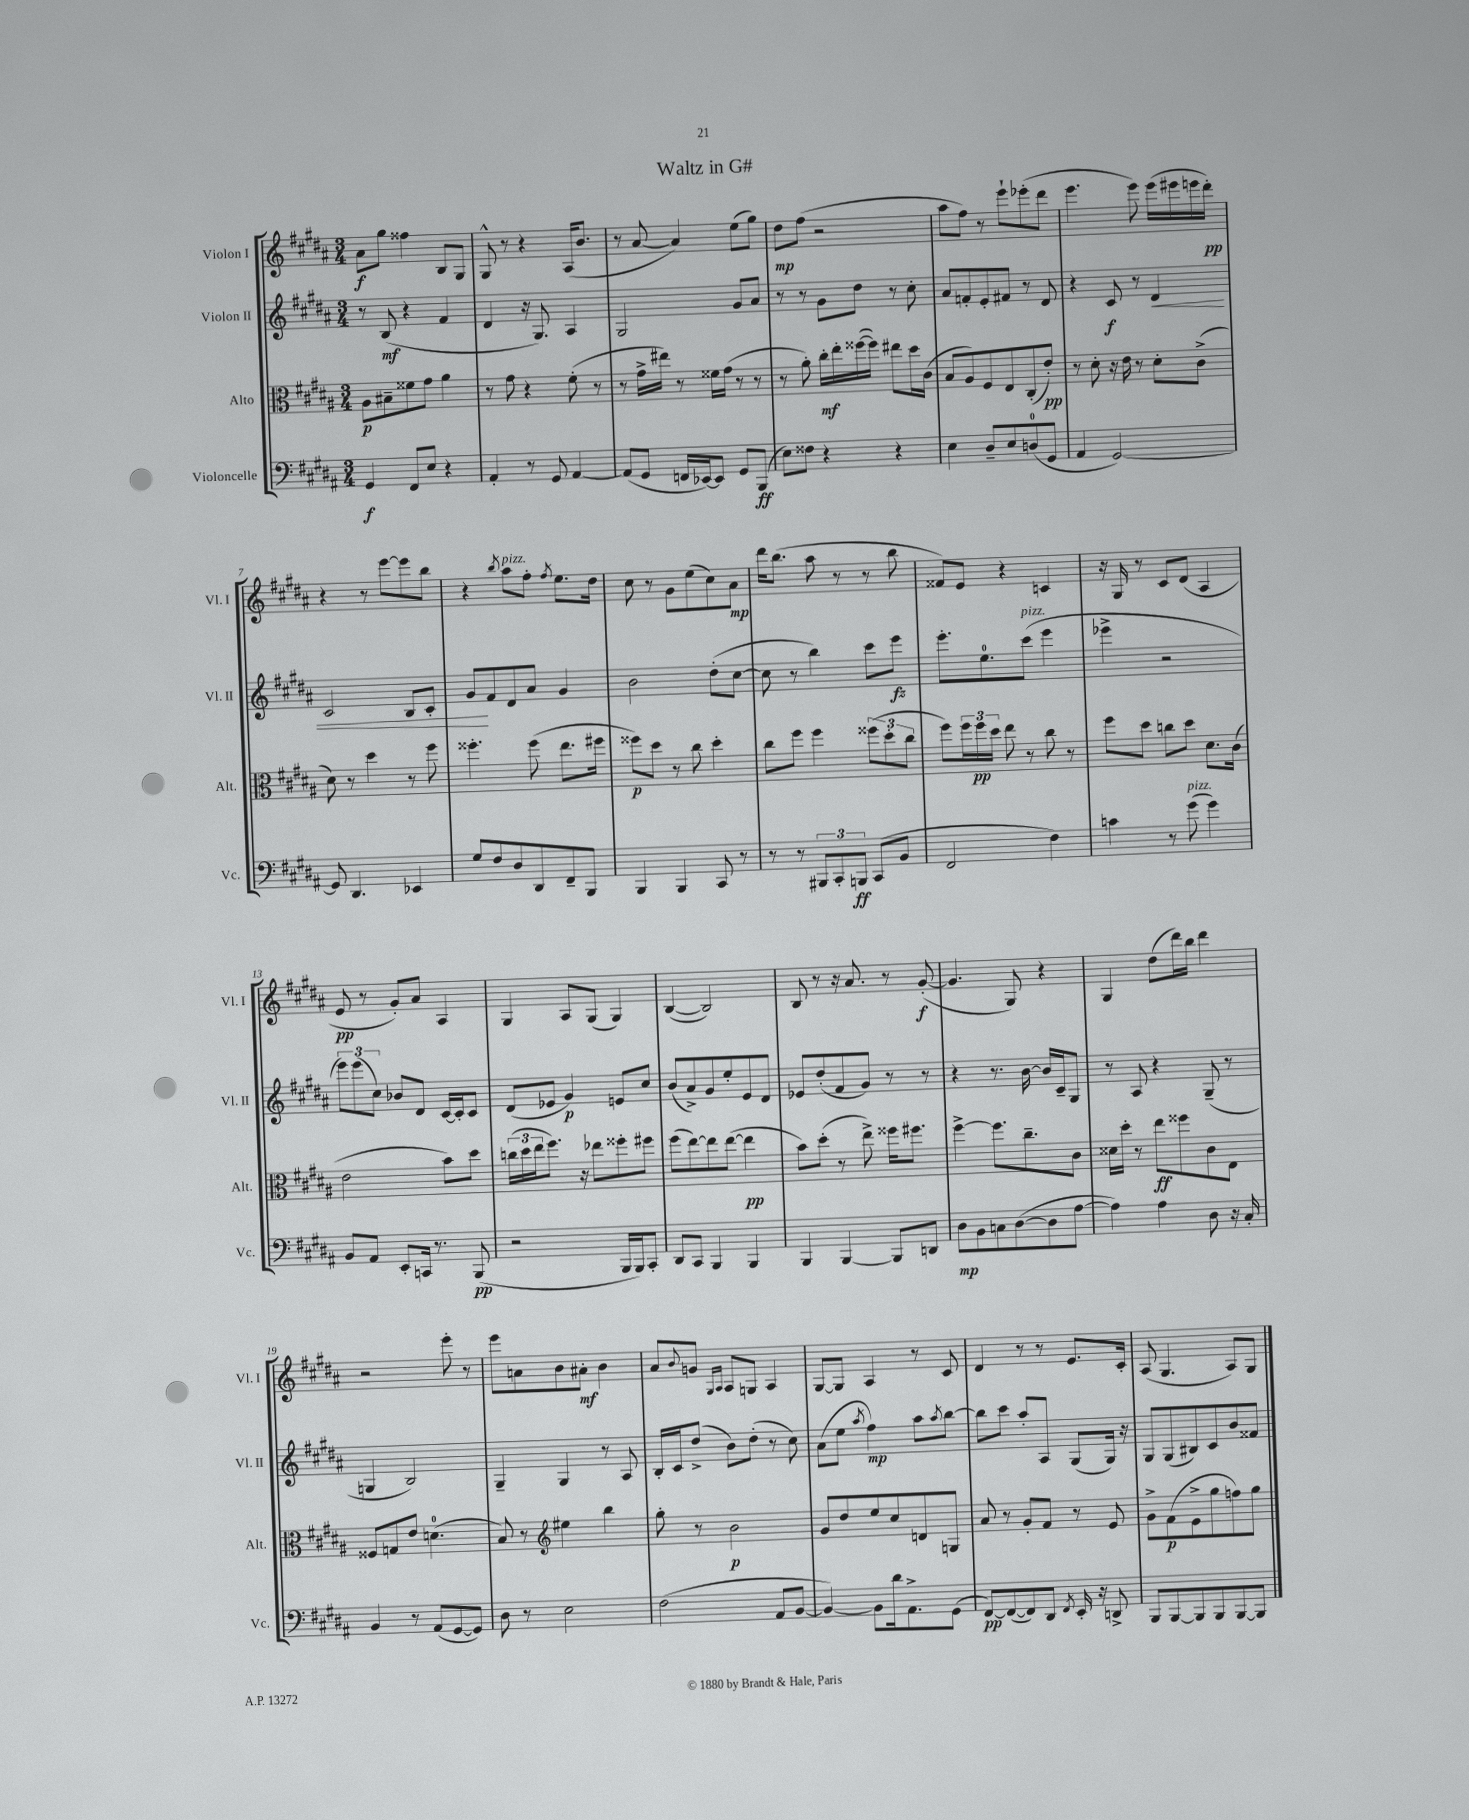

**kern	**dynam	**kern	**dynam	**kern	**dynam	**kern	**dynam
*part4	*part4	*part3	*part3	*part2	*part2	*part1	*part1
*staff4	*staff4	*staff3	*staff3	*staff2	*staff2	*staff1	*staff1
*I"Violoncelle	*	*I"Alto	*	*I"Violon II	*	*I"Violon I	*
*I'Vc.	*	*I'Alt.	*	*I'Vl. II	*	*I'Vl. I	*
*clefF4	*	*clefC3	*	*clefG2	*	*clefG2	*
*k[f#c#g#d#a#]	*	*k[f#c#g#d#a#]	*	*k[f#c#g#d#a#]	*	*k[f#c#g#d#a#]	*
*M3/4	*	*M3/4	*	*M3/4	*	*M3/4	*
=1	=1	=1	=1	=1	=1	=1	=1
4GG#/	f	8A#\L	p	8r	.	8a#\L	f
.	.	8B#X~\	.	(8B/	mf	8gg#\J	.
8FF#/L	.	8f##X\	.	4r	.	4ff##X\	.
8E/J	.	8g#\J	.	.	.	.	.
4r	.	4a#\	.	4f#/	.	8B/L	.
.	.	.	.	.	.	8G#/J	.
=2	=2	=2	=2	=2	=2	=2	=2
4AA#'/	.	8r	.	4d#/	.	8G#^^/	.
.	.	8g#\	.	.	.	8r	.
8r	.	4r	.	16r	.	4r	.
.	.	.	.	8.G#/)	.	.	.
8GG#/	.	.	.	.	.	.	.
[4AA#/	.	(8f#'\	.	4A#/	.	(16A#/KL	.
.	.	.	.	.	.	8.b/J	.
.	.	8r	.	.	.	.	.
=3	=3	=3	=3	=3	=3	=3	=3
(8AA#/L]	.	8r	.	2G#/	.	8r	.
8GG#/J	.	16g#^\LL	.	.	.	[8a#/	.
.	.	16ee#X\JJ)	.	.	.	.	.
16FFn/LL	.	8r	.	.	.	4a#/])	.
[16EE-X/J)	.	.	.	.	.	.	.
8EE-/J]	.	16f##X\LL	.	.	.	.	.
.	.	(16g#\JJ	.	.	.	.	.
8GG#/L	.	8r	.	8g#/L	.	(8ee\L	.
(8BBB/J	ff	8r	.	8a#/J	.	8gg#\J)	.
=4	=4	=4	=4	=4	=4	=4	=4
8E\L)	.	8r	.	8r	.	8dd#\L	mp
8F##X\J	.	8a#'\)	.	8r	.	(8ff#\J	.
4r	.	16cc#'\LL	mf	8g#\L	.	2r	.
.	.	16ee'\	.	.	.	.	.
.	.	([16ff##X\	.	8dd#\J	.	.	.
.	.	16ff##\JJ])	.	.	.	.	.
4r	.	8ee#X\L	.	8r	.	.	.
.	.	16dd#\L	.	8cc#'\	.	.	.
.	.	(16c#\JJ	.	.	.	.	.
=5	=5	=5	=5	=5	=5	=5	=5
4E\	.	8B/L	.	8a#/L	.	8aa#\L	.
.	.	8A#/)	.	8fn'/	.	8ff#\J)	.
8D#~/L	.	8F#/	.	8e'/	.	8r	.
8E/	.	8E/	.	8f#X/J	.	8eee`\L	.
(8Dn/	.	(8C#'/	.	8r	.	(8eee-X'\	.
8GG#/J	.	8e'/J)	pp	8d#/	.	8ddd#\J	.
=6	=6	=6	=6	=6	=6	=6	=6
4AA#/	.	8r	.	4r	.	4.eee\	.
.	.	8d#'\	.	.	.	.	.
[2GG#/)	.	16r	.	8c#/	f	.	.
.	.	16e\	.	.	.	.	.
.	.	8r	.	8r	.	8eee\)	.
!	!	!	!	!	!LO:HP:b	!	!
.	.	8d#'\L	.	4d#/	<	(16eee\LL	.
.	.	.	.	.	.	16eee#X\	.
.	.	(8c#^\J	.	.	.	16eeen\	.
.	.	.	.	.	.	16ddd#'\JJ)	pp
!!LO:LB:g=z
=7	=7	=7	=7	=7	=7	=7	=7
8GG#/]	.	8d#\)	.	2c#/	.	4r	.
4.DD#/	.	8r	.	.	.	.	.
.	.	4dd#\	.	.	.	8r	.
.	.	.	.	.	.	[8eee\L	.
4EE-X/	.	8r	.	8B/L	.	8eee\]	.
.	.	8ff#\	.	8c#'/J	.	8bb\J	.
=8	=8	=8	=8	=8	=8	=8	=8
8G#/L	.	4.ff##X'\	.	8g#/L	.	4r	.
8F#/	.	.	.	8f#/	[	.	.
.	.	.	.	.	.	8qbb/	.
!	!	!	!	!	!	!LO:TX:a:i:t=pizz.	!
8D#/	.	.	.	8d#/	.	8aa#\L	.
8DD#/	.	(8ff##\	.	8a#/J	.	8ff#'\J	.
.	.	.	.	.	.	8qff#/	.
8FF#~/	.	8.ee\L	.	4g#/	.	8.ee\L	.
8BBB/J	.	.	.	.	.	.	.
.	.	16ff#X\Jk	.	.	.	16dd#\Jk	.
=9	=9	=9	=9	=9	=9	=9	=9
4BBB/	.	8ff##X\L)	p	2b\	.	8cc#\	.
.	.	8dd#\J	.	.	.	8r	.
4BBB/	.	8r	.	.	.	8g#\L	.
.	.	8cc#\	.	.	.	(8ee\	.
8CC#/	.	4dd#'\	.	(8dd#'\L	.	8cc#\)	.
8r	.	.	.	[8cc#\J	.	8a#\J	mp
=10	=10	=10	=10	=10	=10	=10	=10
8r	.	8cc#\L	.	8cc#\]	.	16ddd#\KL	.
.	.	.	.	.	.	(8.bb\J	.
8r	.	8ff#\J	.	8r	.	.	.
12BBB#X/L	.	4ff#\	.	4bb\)	.	8aa#\	.
12CC#'/	.	.	.	.	.	.	.
.	.	.	.	.	.	8r	.
12BBBn/J	ff	.	.	.	.	.	.
(8CC#/L	.	(12ff##X\L	.	8ccc#\L	.	8r	.
.	.	12dd#'\	.	.	.	.	.
8BB/J	.	.	.	8eee\J	fz	8bb\	.
.	.	12cc#\J	.	.	.	.	.
=11	=11	=11	=11	=11	=11	=11	=11
2FF#/	.	8ff#\L)	.	8.eee'\L	.	8f##X/L)	.
.	.	24ff#\L	.	.	.	8e/J	.
.	.	24ff#\	pp	.	.	.	.
.	.	.	.	8.ee\	.	.	.
.	.	24dd#\JJ	.	.	.	.	.
.	.	8ee\	.	.	.	4r	.
!	!	!	!	!LO:TX:a:i:t=pizz.	!	!	!
.	.	8r	.	(8ccc#\J	.	.	.
4F#\)	.	8cc#\	.	4eee\	.	4cn/	.
.	.	8r	.	.	.	.	.
=12	=12	=12	=12	=12	=12	=12	=12
4cn\	.	8ff#\L	.	4eee-X^\	.	16r	.
.	.	.	.	.	.	16G#/	.
.	.	8dd#\J	.	.	.	8r	.
8r	.	8ccn\L	.	2r	.	8c#/L	.
!LO:TX:a:i:t=pizz.	!	!	!	!	!	!	!
(8g#\	.	8dd#\J	.	.	.	(8d#/J	.
4g#\)	.	8.d#\L	.	.	.	4A#/	.
.	.	(16c#\Jk	.	.	.	.	.
!!LO:LB:g=z
=13	=13	=13	=13	=13	=13	=13	=13
8BB/L	.	2e\	.	12eee\L)	.	8e/	pp
.	.	.	.	(12eee\	.	.	.
8AA#/J	.	.	.	.	.	8r	.
.	.	.	.	12cc#\J)	.	.	.
8EE'/L	.	.	.	8b-X/L	.	8g#'/L)	.
16CCn/Jk	.	.	.	8d#/J	.	8a#/J	.
8.r	.	.	.	.	.	.	.
.	.	8b\L)	.	[16c#/LL	.	4A#/	.
.	.	.	.	16c#'/J]	.	.	.
(8BBB/	pp	8dd#\J	.	8c#/J	.	.	.
=14	=14	=14	=14	=14	=14	=14	=14
2r	.	(24ccn\LL	.	(8d#/L	.	4G#/	.
.	.	24dd#\	.	.	.	.	.
.	.	24ee\J	.	.	.	.	.
.	.	8.ff#\J)	.	8e-X/J	.	.	.
.	.	.	.	4g#/)	p	8A#/L	.
.	.	16r	.	.	.	.	.
.	.	8ee-X\L	.	.	.	(8G#/J	.
16BBB/LL	.	8ff##X'\	.	8en/L	.	4G#/)	.
16BBB/J)	.	.	.	.	.	.	.
8CC#'/J	.	8ff#X\J	.	8cc#/J	.	.	.
=15	=15	=15	=15	=15	=15	=15	=15
8DD#/L	.	(8ff#\L	.	(8b/L	.	([4B/	.
8CC#/J	.	[8ee\)	.	8a#^/)	.	.	.
4BBB/	.	8ee\]	.	8g#/	.	2B/])	.
.	.	([8ee\J	.	8ee'/	.	.	.
4BBB/	.	4ee\]	pp	8e/	.	.	.
.	.	.	.	8d#/J	.	.	.
=16	=16	=16	=16	=16	=16	=16	=16
4BBB/	.	8b\L)	.	8e-X/L	.	8B/	.
.	.	(8dd#'\J	.	(8dd#'/	.	8r	.
[4BBB/	.	8r	.	8f#/	.	16r	.
.	.	.	.	.	.	8.a#/	.
.	.	8ee^\)	.	8g#/J)	.	.	.
8BBB/L]	.	16ff##X\KL	.	8r	.	8r	.
.	.	8.ff#X\J	.	.	.	.	.
8DDn/J	.	.	.	8r	.	([8g#'/	f
=17	=17	=17	=17	=17	=17	=17	=17
8D#\L	mp	[4ff#^\	.	4r	.	4.g#/]	.
8BB\	.	.	.	.	.	.	.
8Cn\	.	8.ff#\L]	.	8.r	.	.	.
([8D#\	.	.	.	.	.	8G#/)	.
.	.	8.cc#~\	.	[16b\	.	.	.
8D#\]	.	.	.	16b/LL]	.	4r	.
.	.	.	.	16c#~/J	.	.	.
[8A#\J	.	8c#\J	.	8G#/J	.	.	.
=18	=18	=18	=18	=18	=18	=18	=18
4A#\])	.	16d##X\LL	.	8r	.	4G#/	.
.	.	16dd#'\JJ	.	.	.	.	.
.	.	8r	.	8A#/	.	.	.
4A#\	.	8ee\L	ff	4r	.	(8dd#\L	.
.	.	8ff##X\	.	.	.	16ddd#\L)	.
.	.	.	.	.	.	16bb\JJ	.
8D#\	.	8c#\	.	(8G#~/	.	4ddd#\	.
16r	.	8E\J	.	8r	.	.	.
16C#'/	.	.	.	.	.	.	.
!!LO:LB:g=z
=19	=19	=19	=19	=19	=19	=19	=19
4BB/	.	8F##X/L	.	4Gn/	.	2r	.
.	.	8Gn/	.	.	.	.	.
8r	.	8e/J	.	2B/)	.	.	.
(8AA#/L	.	(4.dn\	.	.	.	.	.
[8GG#/	.	.	.	.	.	8eee'\	.
8GG#/J])	.	.	.	.	.	8r	.
=20	=20	=20	=20	=20	=20	=20	=20
8D#\	.	8B/)	.	4G#~/	.	8eee\L	.
8r	.	8r	.	.	.	8an\	.
*	*	*clefG2	*	*	*	*	*
2E\	.	4ee#X\	.	4G#/	.	8b\	.
.	.	.	.	.	.	8a#X'\J	mf
.	.	4bb\	.	8r	.	4b\	.
.	.	.	.	8A#/	.	.	.
=21	=21	=21	=21	=21	=21	=21	=21
(2F#\	.	8gg#'\	.	16B'/LL	.	8a#/L	.
.	.	.	.	16c#/J	.	.	.
.	.	.	.	.	.	8qqb/	.
.	.	8r	.	(8dd#^/J	.	8gn/J	.
.	.	.	.	.	.	16qqG#/LL	.
.	.	.	.	.	.	16qqA#/JJ	.
.	.	2b\	p	8b\L)	.	8A#/L	.
.	.	.	.	(8dd#'\J	.	8Gn/J	.
8AA#/L	.	.	.	8r	.	4A#/	.
[8BB/J	.	.	.	8cc#\)	.	.	.
=22	=22	=22	=22	=22	=22	=22	=22
4BB/_)	.	8g#/L	.	(8a#\L	.	[8G#/L	.
.	.	8dd#/	.	8ee\J	.	8G#/J]	.
.	.	.	.	8qaa#/	.	.	.
8BB\L]	.	8ee/	.	4ff#\)	mp	4A#/	.
16d#\k	.	8cc#/	.	.	.	.	.
8.AA#^\	.	.	.	.	.	.	.
.	.	8dn/	.	8aa#\L	.	8r	.
.	.	.	.	8qaa#/	.	.	.
(8GG#\J	.	8Gn/J	.	[8bb\J	.	8c#/	.
=23	=23	=23	=23	=23	=23	=23	=23
[8FF#/L)	pp	8a#/	.	8bb\L]	.	4d#/	.
(8FF#/_	.	8r	.	8ccc#\J	.	.	.
8FF#/])	.	8g#'/L	.	8aa#'/L	.	8r	.
8DD#/J	.	8f#/J	.	8A#/J	.	8r	.
8qFF#/	.	.	.	.	.	.	.
16EE'/	.	8r	.	(8G#/L	.	8.e/L	.
16r	.	.	.	.	.	.	.
8DDn^/	.	8e/	.	16G#/Jk)	.	.	.
.	.	.	.	16r	.	16c#'/Jk	.
=24	=24	=24	=24	=24	=24	=24	=24
8BBB/L	.	8g#^\L	.	8G#/L	.	(8A#/	.
[8BBB/	.	(8f#\	p	(8G#/	.	4.G#/	.
8BBB/]	.	8e^\	.	8B#X/)	.	.	.
8BBB/	.	8gg#\	.	8c#/	.	.	.
[8BBB/	.	8ffn\)	.	8b/	.	8A#/L)	.
8BBB/J]	.	8gg#\J	.	8f##X/J	.	8G#/J	.
==	==	==	==	==	==	==	==
*-	*-	*-	*-	*-	*-	*-	*-
